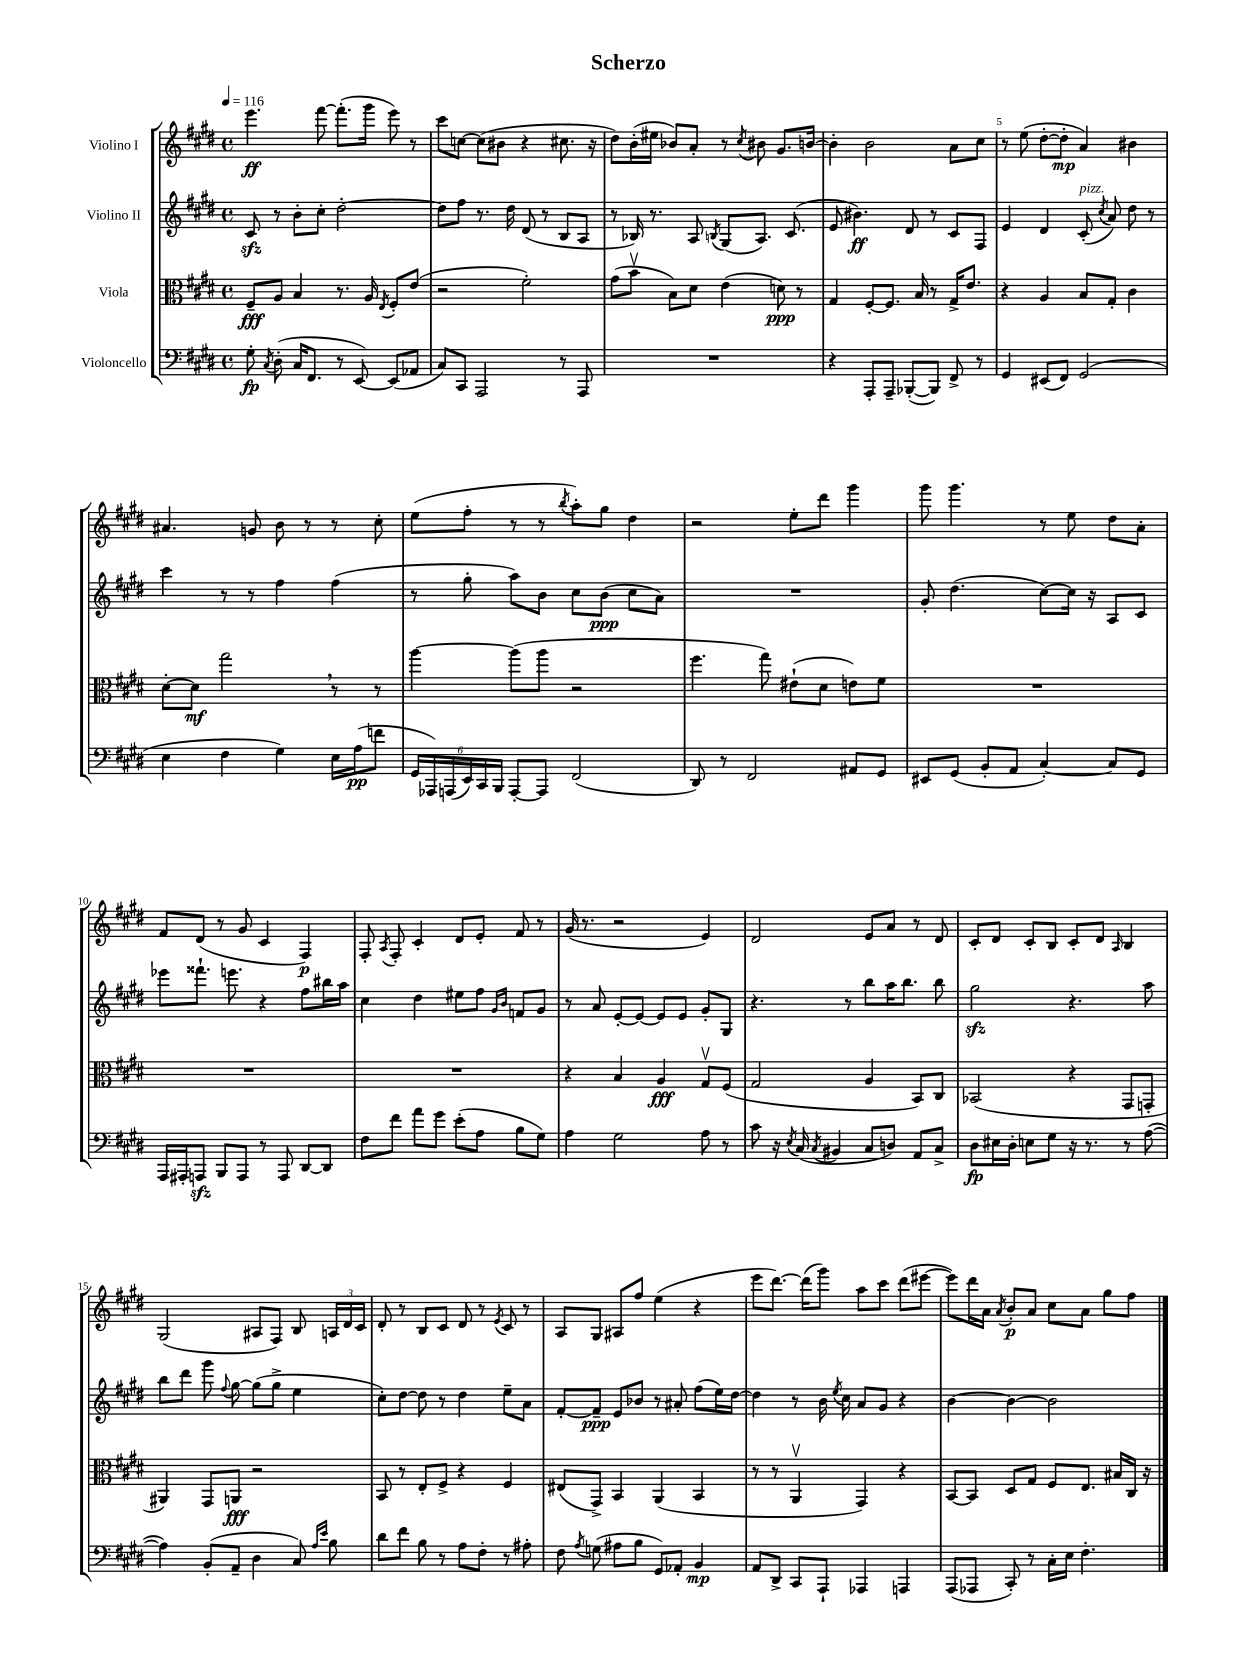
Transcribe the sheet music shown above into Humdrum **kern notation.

**kern	**kern	**kern	**kern
*staff4	*staff3	*staff2	*staff1
*clefF4	*clefC3	*clefG2	*clefG2
*k[f#c#g#d#]	*k[f#c#g#d#]	*k[f#c#g#d#]	*k[f#c#g#d#]
*M4/4	*M4/4	*M4/4	*M4/4
*met(c)	*met(c)	*met(c)	*met(c)
*MM116	*MM116	*MM116	*MM116
8G#'	8F#~	8c#	4.eee
8qC#	.	.	.
(8D#'	8A	8r	.
16C#	4B	8b'	.
8.FF#	.	.	.
.	.	8cc#'	[8fff#
8r	8.r	[2dd#'	(8.fff#']
[8EE)	.	.	.
.	16A	.	16ggg#
.	8qE	.	.
(8EE]	8F#'	.	8eee)
8AA-	(8e	.	8r
=	=	=	=
8C#)	2r	8dd#]	8ccc#
8CC#	.	8ff#	[8cc
2AAA	.	8.r	(8cc]
.	.	.	8b#
.	.	16dd#	.
.	2f#')	(8d#	4r
.	.	8r	.
8r	.	8B	8.cc#
8AAA	.	8A	.
.	.	.	16r
=	=	=	=
1r	(8g#	8r	8dd#)
.	8bv	16B-)	(16b'
.	.	8.r	16ee#
.	8B)	.	8b-)
.	8d#	8A	8a'
.	.	8qB	.
.	(4e	(8G#	8r
.	.	.	8qcc#
.	.	8.A)	8b#
.	8d)	.	8.g#
.	.	(8.c#	.
.	8r	.	.
.	.	.	[16b
=	=	=	=
4r	4G#	8e	4b']
.	.	4.b#)	.
8AAA'	[8F#'	.	2b
8AAA~	8.F#]	.	.
([8BBB-'	.	8d#	.
.	16B	.	.
8BBB-])	8r	8r	.
8FF#^	16G#^	8c#	8a
.	8.e	.	.
8r	.	8F#	8cc#
=	=	=	=
4GG#	4r	4e	8r
.	.	.	(8ee
(8EE#	4A	4d#	[8dd#'
8FF#)	.	.	8dd#']
(2GG#	8B	(8c#'	4a)
.	.	8qcc#	.
.	8G#'	8a)	.
.	4c#	8dd#	4b#
.	.	8r	.
=	=	=	=
4E	[8d#'	4ccc#	4.a#
.	8d#]	.	.
4F#	2gg#	8r	.
.	.	8r	8g
4G#)	.	4ff#	8b
.	.	.	8r
16E	8r	(4ff#	8r
(16A	.	.	.
8f	8r	.	8cc#'
=	=	=	=
24GG#	[4aa	8r	(8ee
24AAA-)	.	.	.
(24AAA	.	.	.
24EE)	.	8gg#'	8ff#'
24CC#	.	.	.
24BBB	.	.	.
[8AAA'	(8aa]	8aa)	8r
8AAA]	8aa	8b	8r
.	.	.	8qbb
(2FF#	2r	8cc#	8aa')
.	.	(8b	8gg#
.	.	8cc#	4dd#
.	.	8a)	.
=	=	=	=
8DD#)	4.ff#	1r	2r
8r	.	.	.
2FF#	.	.	.
.	8gg#)	.	.
.	(8e#`	.	8ee'
.	8d#	.	8ddd#
8AA#	8e)	.	4ggg#
8GG#	8f#	.	.
=	=	=	=
8EE#	1r	8g#'	8ggg#
(8GG#	.	(4.dd#	4.ggg#
8BB'	.	.	.
8AA	.	.	.
[4C#')	.	[8cc#)	8r
.	.	16cc#]	8ee
.	.	16r	.
8C#]	.	8A	8dd#
8GG#	.	8c#	8a'
=	=	=	=
16AAA	1r	8eee-	8f#
16AAA#'	.	.	.
8AAA	.	8.fff##`	(8d#
8BBB	.	.	8r
.	.	8.eee	.
8AAA	.	.	8g#
8r	.	4r	4c#
8AAA	.	.	.
[8DD#	.	8ff#	4F#)
8DD#]	.	16bb#	.
.	.	16aa	.
=	=	=	=
8F#	1r	4cc#	8F#'
.	.	.	8qA
8f#	.	.	8F#'
8a	.	4dd#	4c#'
8g#	.	.	.
(8e'	.	8ee#	8d#
8A	.	8ff#	8e'
.	.	16qqg#	.
.	.	16qqb	.
8B	.	8f	8f#
8G#)	.	8g#	8r
=	=	=	=
4A	4r	8r	(16g#
.	.	.	8.r
.	.	8a	.
2G#	4B	[8e'	2r
.	.	8e_	.
.	4A	8e]	.
.	.	8e	.
8A	8G#v	8g#'	4e)
8r	(8F#	8G#	.
=	=	=	=
8c#	2G#	4.r	2d#
16r	.	.	.
8qE	.	.	.
(16C#	.	.	.
8qC#	.	.	.
4BB#	.	.	.
.	.	8r	.
8C#	4A	8bb	8e
8D)	.	16aa	8a
.	.	8.bb	.
8AA	8BB)	.	8r
8C#^	8C#	8bb	8d#
=	=	=	=
8D#	(2BB-	2gg#	8c#'
16E#	.	.	8d#
16D#'	.	.	.
8E	.	.	8c#'
8G#	.	.	8B
16r	4r	4.r	8c#'
8.r	.	.	.
.	.	.	8d#
.	.	.	16qqA
8r	8GG#	.	4B
([8A	8GG'	8aa	.
=	=	=	=
4A])	4AA#)	8bb	(2G#
.	.	8ddd#	.
(8BB'	8GG#	8ggg#	.
.	.	8qqff#	.
8AA~	8AA	[8gg#	.
4D#	2r	(8gg#]	8A#
.	.	8gg#^	8F#)
8C#)	.	4ee	8B
16qqA	.	.	.
16qqe	.	.	.
8B	.	.	24A
.	.	.	24d#
.	.	.	24c#
=	=	=	=
8d#	8BB	8cc#')	8d#'
8f#	8r	[8dd#	8r
8B	8E'	8dd#]	8B
8r	8F#^	8r	8c#
8A	4r	4dd#	8d#
8F#'	.	.	8r
.	.	.	8qe
8r	4F#	8ee~	8c#
8A#'	.	8a	8r
=	=	=	=
8F#	(8E#	[8f#'	8A
8qA	.	.	.
(8G	8GG#^)	8f#~]	8G#
8A#	4BB	8e	8A#
8B	.	8b-	8ff#
8GG#)	(4AA	8r	(4ee
8AA-'	.	8a#'	.
4BB	4BB	(8ff#	4r
.	.	16ee)	.
.	.	[16dd#	.
=	=	=	=
8AA	8r	4dd#]	8eee
8DD#^	8r	.	[8.ddd#)
8CC#	4AAv	8r	.
.	.	.	(16ddd#]
8AAA`	.	16b	8ggg#)
.	.	8qee	.
.	.	16cc#	.
4AAA-	4GG#)	8a	8aa
.	.	8g#	8ccc#
4AAA	4r	4r	(8ddd#
.	.	.	[8eee#
=	=	=	=
(8AAA	[8BB	[4b	8eee#])
8AAA-	8BB]	.	16ddd#
.	.	.	16a
.	.	.	8qa
8CC#')	8D#	4b_	8b'
8r	8G#	.	8a
16C#'	8F#	2b]	8cc#
16E	.	.	.
4.F#'	8.E	.	8a
.	.	.	8gg#
.	16B#	.	.
.	16C#	.	8ff#
.	16r	.	.
==	==	==	==
*-	*-	*-	*-
